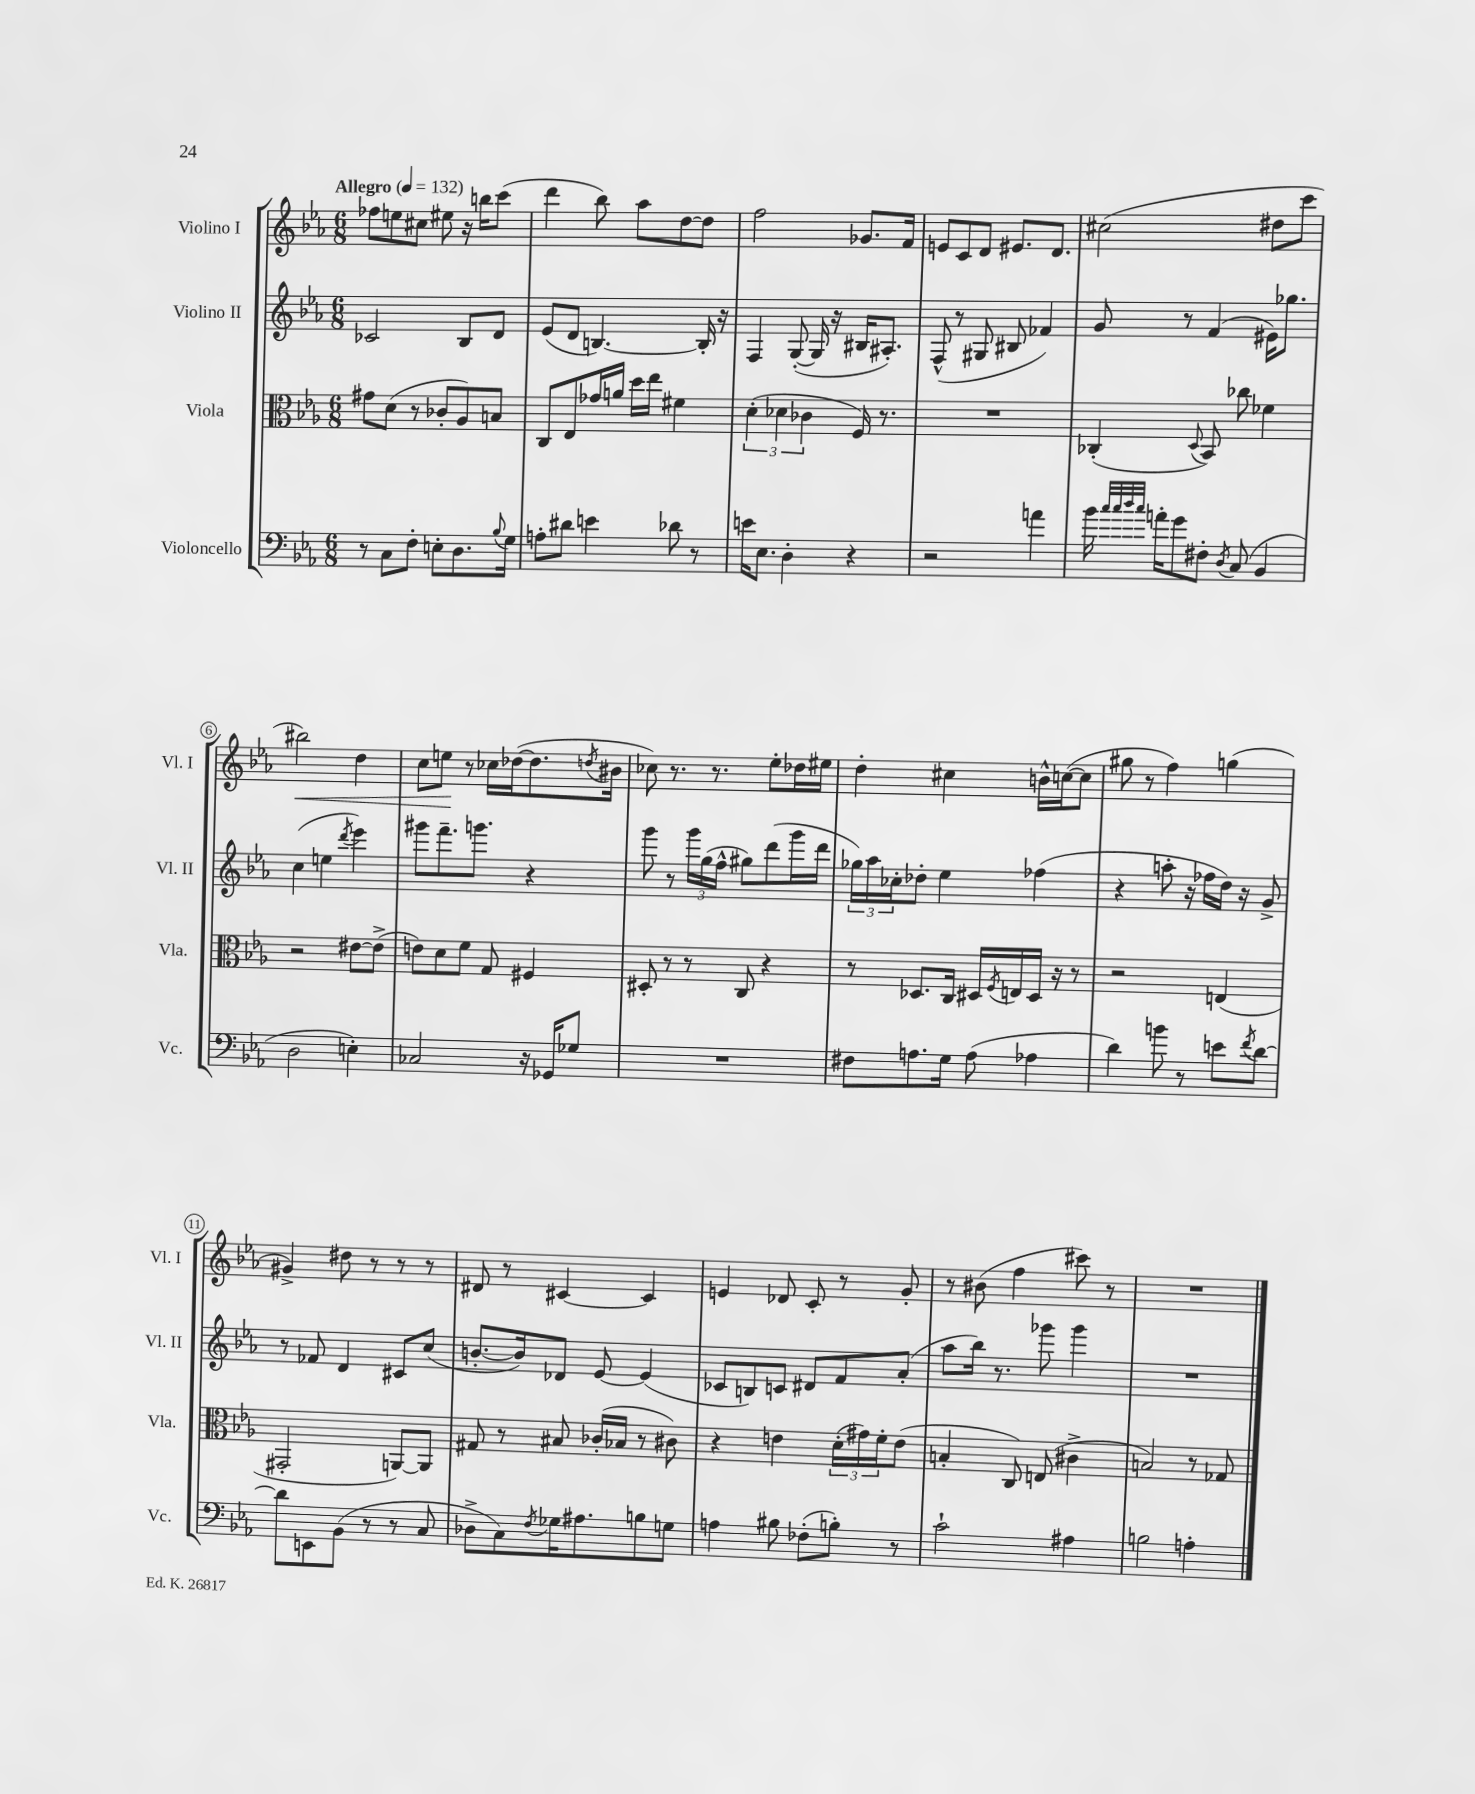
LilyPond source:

<<
\new StaffGroup <<
\new Staff = "s0" \with { instrumentName = "Violino I" shortInstrumentName = "Vl. I" } {
    \clef treble \key ees \major \numericTimeSignature \time 6/8 \tempo "Allegro" 4 = 132
    fes''8 e''8 cis''8 eis''8 r16 b''16 c'''8( |
    d'''4 bes''8) aes''8 d''8~ d''8 |
    f''2 ges'8. f'16 |
    e'8 c'8 d'8 eis'8. d'8. |
    cis''2( dis''8 c'''8 |
    bis''2\<) d''4 |
    c''8 e''8\! r8 ces''16 des''16~( des''8. \acciaccatura { d''8 } bis'16 |
    ces''8) r8. r8. ees''8-. des''16 eis''16 |
    d''4-. cis''4 b'16-^ c''16~( c''8 |
    gis''8 r8 f''4) g''4( |
    gis'4->) dis''8 r8 r8 r8 |
    dis'8 r8 cis'4~ cis'4 |
    e'4 des'8 c'8-. r8 g'8-. |
    r8 bis'8( f''4 cis'''8) r8 |
    R2. \bar "|." |
}
\new Staff = "s1" \with { instrumentName = "Violino II" shortInstrumentName = "Vl. II" } {
    \clef treble \key ees \major \numericTimeSignature \time 6/8
    ces'2 bes8 d'8 |
    ees'8( d'8 b4.~) b16-. r16 |
    f4 g8~-.( g16 r16 bis16 ais8.-.) |
    f8-^( r8 gis8 bis8 fes'4) |
    g'8 r8 f'4( eis'16) ges''8. |
    c''4( e''4 \acciaccatura { d'''8 } ees'''4) |
    gis'''8 f'''8.-- g'''8. r4 |
    g'''8 r8 \tuplet 3/2 { g'''16 g''16( f''16-^ } gis''8) d'''8( g'''16 d'''16 |
    \tuplet 3/2 { ges''16) aes''16 ces''16-. } des''8-. ees''4 fes''4( |
    r4 a''8-. r16 fes''16 d''16) r16 g'8-> |
    r8 fes'8 d'4 cis'8 c''8( |
    b'8.~-. b'16) des'8 ees'8~ ees'4( |
    ces'8 b8) c'8 dis'8 f'8 aes'8-.( |
    aes''8 bes''16) r8. ges'''8 ges'''4 |
    R2. \bar "|." |
}
\new Staff = "s2" \with { instrumentName = "Viola" shortInstrumentName = "Vla." } {
    \clef alto \key ees \major \numericTimeSignature \time 6/8
    gis'8 d'8( r8 ces'8-. aes8) b8 |
    c8 ees8 ges'16 a'16 d''16 ees''16 fis'4 |
    \tuplet 3/2 { d'4-.( des'4 ces'4 } f16) r8. |
    R2. |
    ces4-.( \appoggiatura { d8 } bes,8) ces''8 fes'4 |
    r2 eis'8~ eis'8->( |
    e'8) d'8 f'8 g8 fis4 |
    dis8-. r8 r8 c8 r4 |
    r8 des8. c16 dis16 \acciaccatura { f8 } e16 dis16 r16 r8 |
    r2 e4( |
    gis,2-. a,8~) a,8 |
    gis8 r8 bis8 ces'16-.( bes16 r8 cis'8) |
    r4 e'4 \tuplet 3/2 { d'16-.( gis'16) f'16-. } e'8( |
    b4-. c8) e8( cis'4-> |
    b2) r8 ges8 \bar "|." |
}
\new Staff = "s3" \with { instrumentName = "Violoncello" shortInstrumentName = "Vc." } {
    \clef bass \key ees \major \numericTimeSignature \time 6/8
    r8 c8 f8-. e8-. d8. \appoggiatura { bes8 } g16 |
    a8-. dis'8 e'4 des'8 r8 |
    e'16 ees8. d4-. r4 |
    r2 a'4 |
    bes'16 \grace { c''32 c''32 d''32 c''32 } a'16-. g'8 fis8-. \acciaccatura { d8 } c8( bes,4 |
    d2 e4-.) |
    ces2 r16 ges,16 ges8 |
    R2. |
    fis8 a8. g16 a8( aes4 |
    d'4) b'8 r8 e'8 \acciaccatura { f'8 } d'8~ |
    d'8 e,8 bes,8( r8 r8 c8 |
    des8-> c8) \acciaccatura { f8 } ges16 ais8. b8 g8 |
    a4 bis8 fes8-.( b8-.) r8 |
    c'2-! ais4 |
    b2 a4-. \bar "|." |
}
>>
>>
\layout { \context { \Score \override BarNumber.stencil = #(make-stencil-circler 0.1 0.3 ly:text-interface::print) } }
